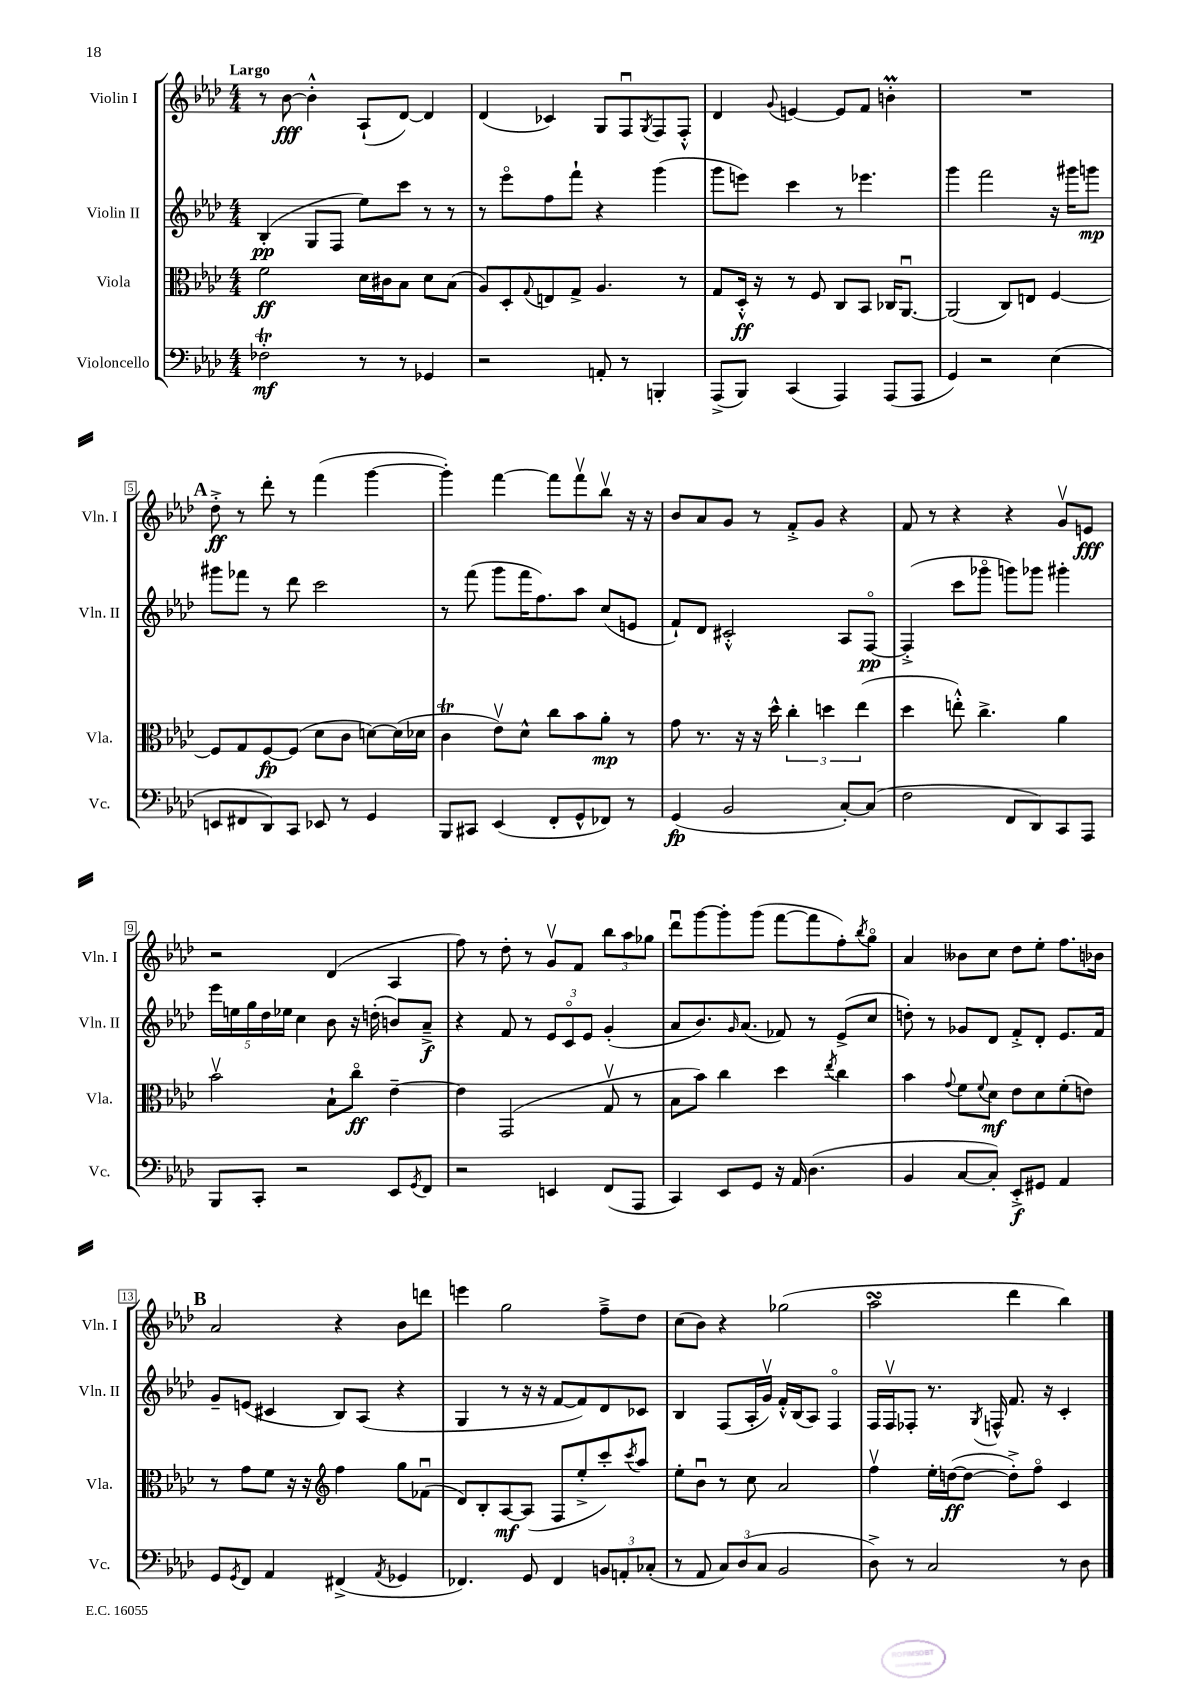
<<
\new StaffGroup <<
\new Staff = "s0" \with { instrumentName = "Violin I" shortInstrumentName = "Vln. I" } {
    \clef treble \key aes \major \numericTimeSignature \time 4/4 \tempo "Largo"
    r8 bes'8~\fff bes'4-.-^ aes8-!( des'8~) des'4 |
    des'4( ces'4) g8 f8\downbow \acciaccatura { g8 } f8 f8-.-^ |
    des'4 \appoggiatura { g'8 } e'4~ e'8 f'8 b'4-.\prall |
    R1 |
    \mark \markup { \bold "A" } des''8-.->\ff r8 des'''8-. r8 f'''4( g'''4~ |
    g'''4-.) f'''4~ f'''8 f'''8\upbow bes''8\upbow r16 r16 |
    bes'8 aes'8 g'8 r8 f'8-.-> g'8 r4 |
    f'8 r8 r4 r4 g'8\upbow e'8\fff |
    r2 des'4( aes4 |
    f''8) r8 des''8-. r8 g'8\upbow f'8 \tuplet 3/2 { bes''8 aes''8 ges''8 } |
    des'''8\downbow g'''8~ g'''8-. g'''8( f'''8~ f'''8 f''8-.) \acciaccatura { bes''8 } g''8\flageolet |
    aes'4 beses'8 c''8 des''8 ees''8-. f''8. bes'16 |
    \mark \markup { \bold "B" } aes'2 r4 bes'8 d'''8 |
    e'''4 g''2 f''8---> des''8 |
    c''8( bes'8) r4 ges''2( |
    aes''2\turn des'''4 bes''4) \bar "|." |
}
\new Staff = "s1" \with { instrumentName = "Violin II" shortInstrumentName = "Vln. II" } {
    \clef treble \key aes \major \numericTimeSignature \time 4/4
    bes4-.\pp( g8 f8 ees''8) c'''8 r8 r8 |
    r8 ees'''8\flageolet f''8 f'''8-! r4 g'''4( |
    g'''8 e'''8) c'''4 r8 ees'''4. |
    g'''4 f'''2 r16 gis'''16 g'''8\mp |
    \mark \markup { \bold "A" } gis'''8 fes'''8 r8 des'''8 c'''2 |
    r8 f'''8( g'''8 f'''16 f''8.) aes''8 c''8( e'8 |
    f'8-!) des'8 cis'2-.-^ aes8 f8~\flageolet\pp |
    f4-.->( c'''8 ges'''8\flageolet g'''8) ges'''8 gis'''4-. |
    \tuplet 5/4 { ees'''16 e''16 g''16 des''16 ees''16 } c''4 bes'8 r16 d''16-.( b'8) aes'8--->\f |
    r4 f'8 r8 \tuplet 3/2 { ees'8 c'8\flageolet ees'8 } g'4-.( |
    aes'8 bes'8.) \grace { g'16 } aes'8.( fes'8) r8 ees'8->( c''8 |
    d''8-.) r8 ges'8 des'8 f'8-.-> des'8-. ees'8. f'16 |
    \mark \markup { \bold "B" } g'8-- e'8( cis'4 bes8) aes8( r4 |
    g4 r8 r16 r16 f'8~ f'8) des'8 ces'8 |
    bes4 f8( aes16-. g'16\upbow) f'16-.-^ bes16( aes8) f4\flageolet |
    f16 f16\upbow fes8-. r8. \acciaccatura { g8 } f16-^ f'8. r16 c'4-. \bar "|." |
}
\new Staff = "s2" \with { instrumentName = "Viola" shortInstrumentName = "Vla." } {
    \clef alto \key aes \major \numericTimeSignature \time 4/4
    f'2\ff des'16 cis'16 bes8 des'8 bes8( |
    aes8) des8-. \appoggiatura { g8 } e8 g8-> aes4. r8 |
    g8 des16-.-^\ff r16 r8 f8 c8 bes,8 ces16 aes,8.~\downbow |
    aes,2( c8) e8 f4~ |
    \mark \markup { \bold "A" } f8 g8 f8~\fp f8( des'8 c'8 d'8~) d'16( des'16 |
    c'4\trill ees'8\upbow) des'8-^ c''8 bes'8 aes'8-.\mp r8 |
    g'8 r8. r16 r16 des''16-^ \tuplet 3/2 { c''4-. d''4 ees''4( } |
    des''4 e''8-.-^) c''4.-> aes'4 |
    bes'2\upbow bes8-! c''8\flageolet\ff ees'4~-- |
    ees'4 g,2( g8\upbow r8 |
    bes8 bes'8) c''4 des''4 \acciaccatura { ees''8 } c''4 |
    bes'4 \appoggiatura { g'8 } f'8 \appoggiatura { f'8 } des'8\mf ees'8 des'8 f'8-.( e'8) |
    \mark \markup { \bold "B" } r8 g'8 f'8 r16 r16 \clef treble f''4 g''8 fes'8\downbow( |
    des'8) bes8-. aes8~\mf aes8( f8 ees''8-.-> c'''8-.) \acciaccatura { c'''8 } aes''8 |
    ees''8-. bes'8\downbow r8 c''8 aes'2 |
    f''4\upbow ees''16-. d''16~\ff( d''8~ d''8-.->) f''8\flageolet c'4 \bar "|." |
}
\new Staff = "s3" \with { instrumentName = "Violoncello" shortInstrumentName = "Vc." } {
    \clef bass \key aes \major \numericTimeSignature \time 4/4
    fes2-.\trill\mf r8 r8 ges,4 |
    r2 a,8-. r8 b,,4-. |
    aes,,8->( bes,,8) c,4( aes,,4) aes,,8( aes,,8 |
    g,4) r2 ees4( |
    \mark \markup { \bold "A" } e,8 fis,8 des,8) c,8 ees,8 r8 g,4 |
    bes,,8 cis,8 ees,4( f,8-. g,8-^ fes,8) r8 |
    g,4\fp( bes,2 c8~-.) c8( |
    f2 f,8 des,8) c,8 aes,,8 |
    bes,,8 c,8-. r2 ees,8 \acciaccatura { g,8 } f,8 |
    r2 e,4 f,8( aes,,8 |
    c,4) ees,8 g,8 r16 aes,16 des4.( |
    bes,4 c8~ c8-.) ees,8-.->\f gis,8 aes,4 |
    \mark \markup { \bold "B" } g,8 \acciaccatura { g,8 } f,8 aes,4 fis,4->( \acciaccatura { aes,8 } ges,4 |
    fes,4.) g,8 fes,4 \tuplet 3/2 { b,8 a,8-. ces8-.( } |
    r8 aes,8 \tuplet 3/2 { c8) des8( c8 } bes,2 |
    des8->) r8 c2 r8 des8 \bar "|." |
}
>>
>>
\layout { \context { \Score \override BarNumber.stencil = #(make-stencil-boxer 0.1 0.3 ly:text-interface::print) } }
